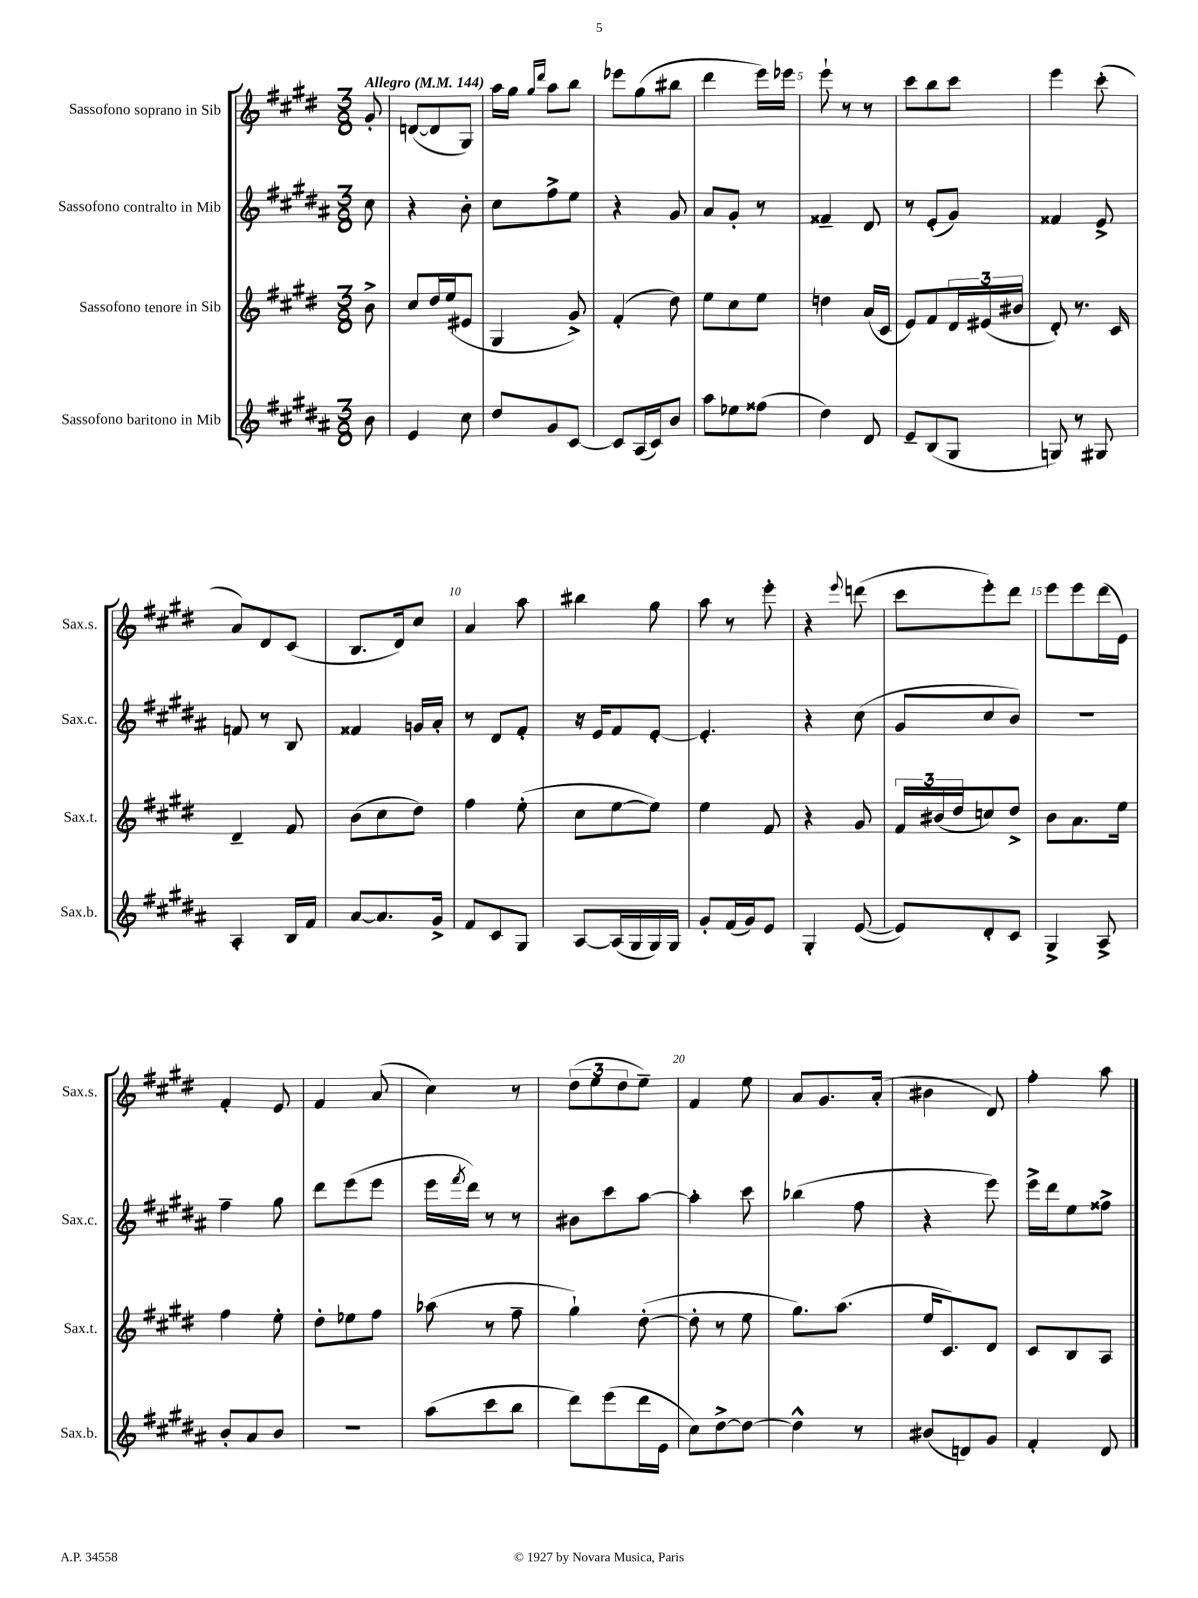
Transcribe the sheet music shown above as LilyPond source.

<<
\new StaffGroup <<
\new Staff = "s0" \with { instrumentName = "Sassofono soprano in Sib" shortInstrumentName = "Sax.s." } {
    \clef treble \key e \major \numericTimeSignature \time 3/8 \partial 8 \tempo "Allegro" 4 = 144
    gis'8-. |
    d'8~( d'8 gis8) |
    a''16 gis''16 \grace { gis''16 dis'''16 } a''8 b''8 |
    ees'''8 gis''8( bis''8 |
    dis'''4 e'''16) ees'''16 |
    e'''8-! r8 r8 |
    cis'''8 b''8 cis'''8 |
    e'''4 cis'''8-.( |
    a'8) dis'8 cis'8( |
    b8. dis'16) cis''8 |
    a'4 a''8 |
    bis''4 gis''8 |
    a''8 r8 e'''8-. |
    r4 \appoggiatura { e'''8 } d'''8( |
    cis'''8 e'''8-.) dis'''8 |
    e'''8 e'''8 dis'''16( e'16) |
    fis'4-. e'8 |
    fis'4 a'8( |
    cis''4) r8 |
    \tuplet 3/2 { dis''8( e''8 dis''8 } e''8--) |
    fis'4 e''8 |
    a'8 gis'8. a'16-.( |
    bis'4 dis'8) |
    fis''4-. a''8 \bar "|." |
}
\new Staff = "s1" \with { instrumentName = "Sassofono contralto in Mib" shortInstrumentName = "Sax.c." } {
    \clef treble \key b \major \numericTimeSignature \time 3/8 \partial 8
    cis''8 |
    r4 b'8-. |
    cis''8 fis''8-> e''8 |
    r4 gis'8 |
    ais'8 gis'8-. r8 |
    fisis'4-- dis'8 |
    r8 e'8-.( gis'8) |
    fisis'4 e'8-> |
    f'8 r8 b8 |
    fisis'4 g'16 ais'16-. |
    r8 dis'8 fis'8-. |
    r16 e'16 fis'8 e'8~-. |
    e'4.-. |
    r4 cis''8( |
    gis'8 cis''8 b'8) |
    R4. |
    fis''4-- gis''8 |
    dis'''8 e'''8( e'''8 |
    e'''16 \acciaccatura { fis'''8 } dis'''16) r8 r8 |
    bis'8 cis'''8 ais''8~ |
    ais''4-. cis'''8 |
    bes''4( fis''8 |
    r4 e'''8) |
    e'''16-> dis'''16 e''8 fisis''8-> \bar "|." |
}
\new Staff = "s2" \with { instrumentName = "Sassofono tenore in Sib" shortInstrumentName = "Sax.t." } {
    \clef treble \key e \major \numericTimeSignature \time 3/8 \partial 8
    b'8-> |
    cis''8 dis''16 e''16( eis'8 |
    gis4 gis'8->) |
    fis'4-.( dis''8) |
    e''8 cis''8 e''8 |
    d''4 a'16( cis'16 |
    e'8) fis'8 \tuplet 3/2 { dis'16 eis'16( bis'16 } |
    dis'8-.) r8. cis'16 |
    dis'4-- fis'8 |
    b'8( cis''8 dis''8) |
    fis''4 e''8-.( |
    cis''8 e''8~ e''8) |
    e''4 fis'8 |
    r4 gis'8 |
    \tuplet 3/2 { fis'16 bis'16( dis''16 } c''8) dis''8-> |
    b'8 a'8. e''16 |
    fis''4 e''8-. |
    dis''8-. ees''8 fis''8 |
    aes''8( r8 fis''8-- |
    gis''4-!) dis''8~-.( |
    dis''8-. r8 e''8 |
    gis''8.) a''8.( |
    e''16 cis'8.) dis'8 |
    cis'8 b8 a8 \bar "|." |
}
\new Staff = "s3" \with { instrumentName = "Sassofono baritono in Mib" shortInstrumentName = "Sax.b." } {
    \clef treble \key b \major \numericTimeSignature \time 3/8 \partial 8
    b'8 |
    e'4 cis''8 |
    dis''8 gis'8 cis'8~ |
    cis'8 ais16( cis'16) b'8 |
    ais''8 ees''8 fisis''8( |
    dis''4) dis'8 |
    e'8-- b8( gis8 |
    g8) r8 gis8 |
    ais4-. b16 fis'16 |
    ais'8~ ais'8. gis'16-> |
    fis'8 cis'8 gis8 |
    ais8~ ais16( gis16 gis16) gis16 |
    gis'8-. fis'16( gis'16) e'8 |
    gis4-. e'8~( |
    e'8) dis'8-. cis'8 |
    gis4-> ais8-> |
    b'8-. ais'8 b'8 |
    R4. |
    ais''8( cis'''8 b''8 |
    dis'''8) e'''8( dis'''16 e'16 |
    cis''8) dis''8~-> dis''8~ |
    dis''4-^ r8 |
    bis'8( d'8) gis'8 |
    fis'4-. dis'8 \bar "|." |
}
>>
>>
\layout { \context { \Score \override BarNumber.break-visibility = ##(#f #t #t) barNumberVisibility = #(every-nth-bar-number-visible 5) } }
